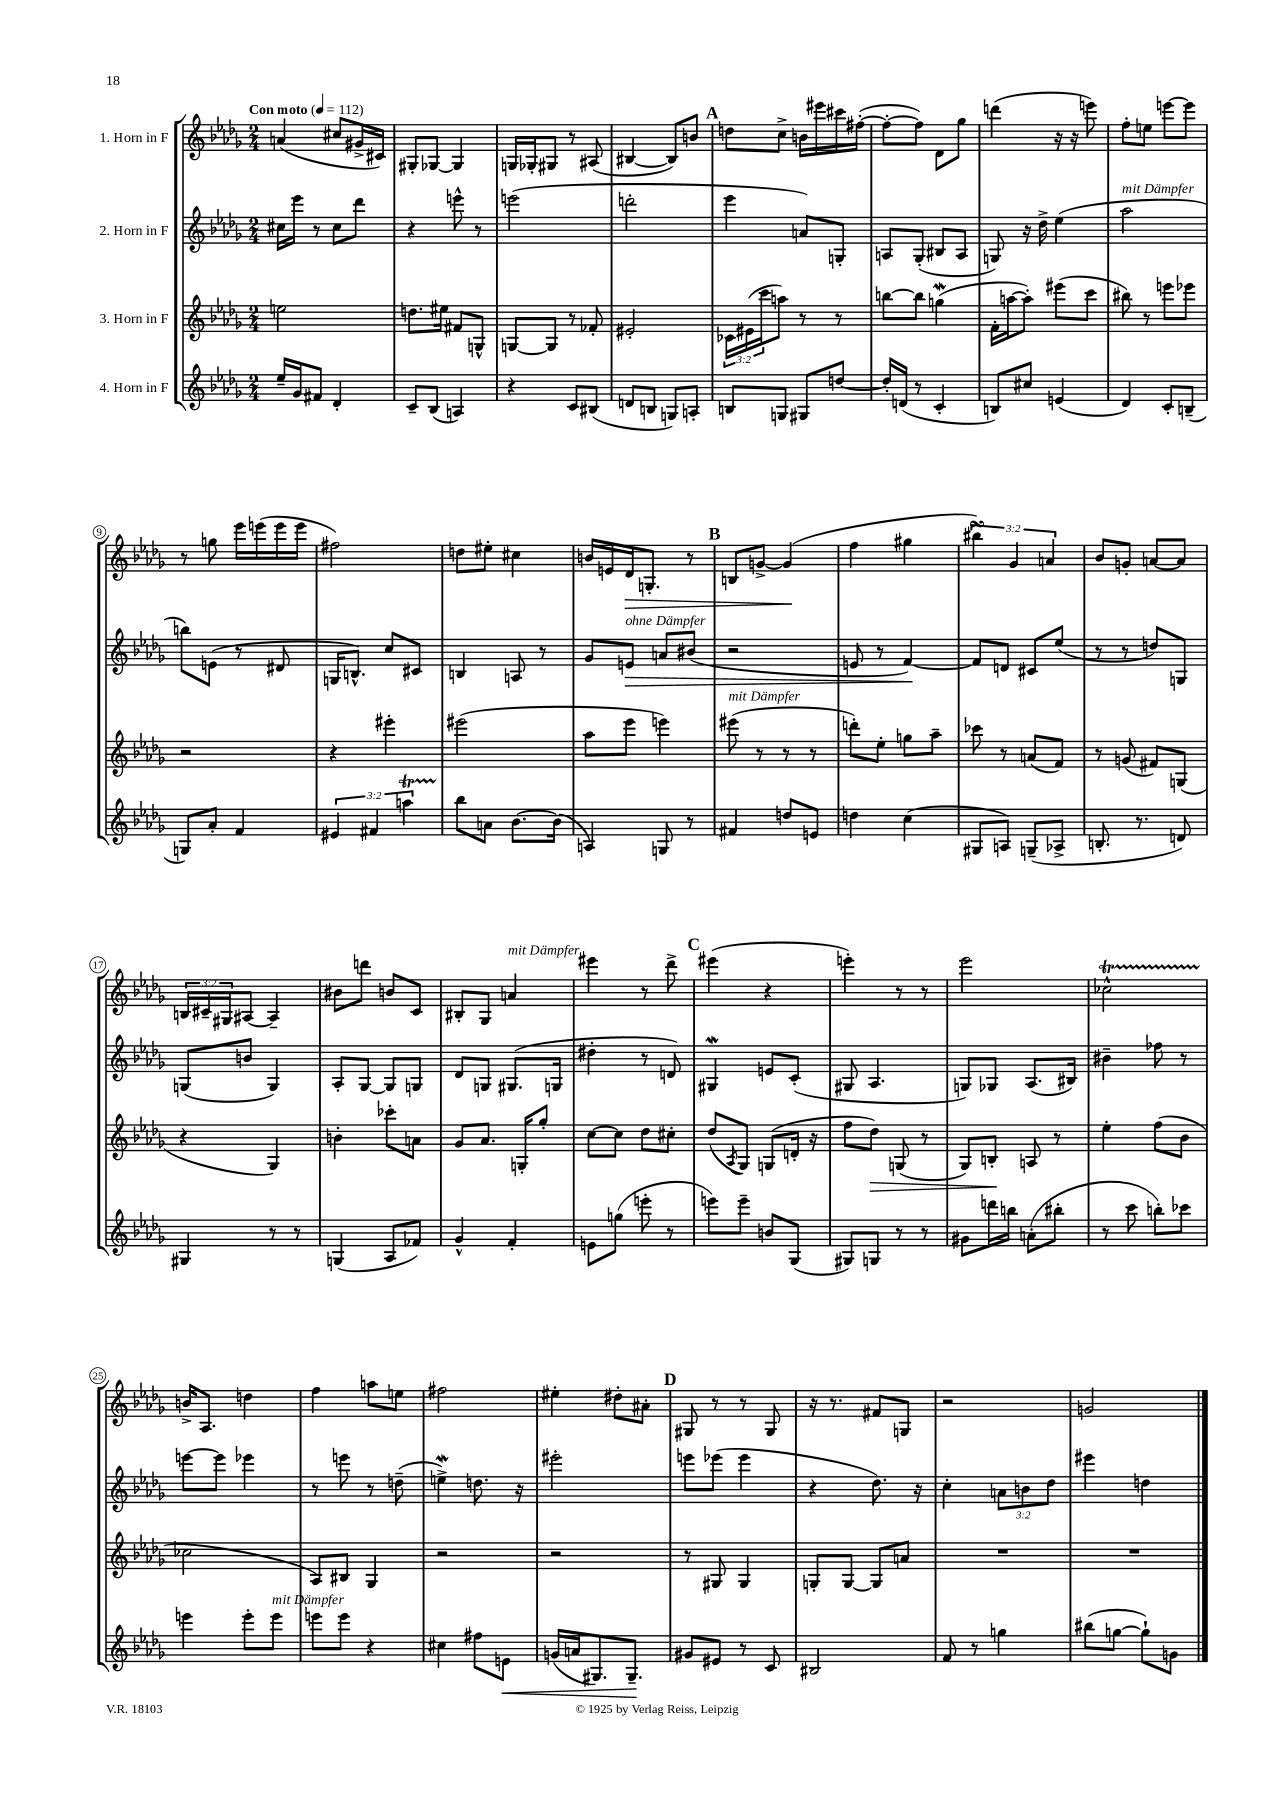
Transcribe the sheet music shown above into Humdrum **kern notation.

**kern	**kern	**kern	**kern
*staff4	*staff3	*staff2	*staff1
*clefG2	*clefG2	*clefG2	*clefG2
*k[b-e-a-d-g-]	*k[b-e-a-d-g-]	*k[b-e-a-d-g-]	*k[b-e-a-d-g-]
*M2/4	*M2/4	*M2/4	*M2/4
*MM112	*MM112	*MM112	*MM112
16ee-~/LL	2ee\	16cc#\LL	(4a/
16g-/J	.	16eee-\JJ	.
8f#/J	.	8r	.
4d-'/	.	8cc#\L	8cc#/L
.	.	8ddd-\J	16g#^/L
.	.	.	16c#/JJ)
=	=	=	=
8c~/L	8.dd\L	4r	8G#'/L
(8B-/J	.	.	[8G-/J
.	16ee#\Jk	.	.
4A/)	8f#/L	8eee^^\	4G-/]
.	8G^^/J	8r	.
=	=	=	=
4r	[8G/L	(2eee\	16G/LL
.	.	.	16G-'/J
.	8G/]J	.	8G#/J
8c/L	8r	.	8r
(8B#/J	8f-'/	.	(8A#/
=	=	=	=
8d/L	2e#'/	2ddd'\	[4B#/
8B/J	.	.	.
8G/L)	.	.	8B#/]L)
8A'/J	.	.	8b/J
=	=	=	=
8B/L	24c-\LL	4eee-\	8dd\L
.	(24e#\	.	.
.	24ccc\J	.	.
8G/J	8aa\J)	.	8cc^\J
8G#/L	8r	8a/L)	16b\LL
.	.	.	16eee#\
[8dd/J	8r	8G'/J	16ccc#\
.	.	.	([16ff#'\JJ
=	=	=	=
16dd'/]LL	[8bb\L	8A/L	8ff#'\_L
(16d/JJ	.	.	.
8r	8bb\]J	(8G-'/J	8ff#\]J)
4c'/	(4gg\	8B#/L	8d-\L
.	.	8A/J	8gg-\J
=	=	=	=
8B/L)	16f'\LL	8G/)	(4ddd\
.	[16aa\J	.	.
8cc#/J	8aa'\]J)	16r	.
.	.	16dd-^\	.
(4e/	(8eee#\L	(4ee-\	16r
.	.	.	16r
.	8ccc\J	.	8eee\)
=	=	=	=
4d-/)	8bb#\)	2aa-\	8ff'\L
.	8r	.	8ee\J
8c'/L	8eee\L	.	[8eee\L
(8B~/J	8eee-\J	.	8eee\]J
=	=	=	=
8G/L)	2r	8bb\L)	8r
8a-'/J	.	(8e\J	8gg\
4f/	.	8r	16eee-\LL
.	.	.	(16eee\
.	.	8d#/	16eee\
.	.	.	16eee\JJ
=	=	=	=
6e#/	4r	16G/LK	2ff#\)
.	.	8.B^^/J)	.
6f#/	.	.	.
.	4eee#'\	8cc/L	.
6aa\	.	.	.
.	.	8c#/J	.
=	=	=	=
8bb-\L	(2eee#\	4B/	8dd\L
8a\J	.	.	8ee#'\J
[8.b-\L	.	8A/	4cc#\
.	.	8r	.
(16b-\]Jk	.	.	.
=	=	=	=
4A/)	8aa-\L	8g-/L	16b/LL
.	.	.	16e/
.	8eee-\J	8e/J	16d-/J
.	.	.	8.G'/J
8G/	4eee\)	8a/L	.
8r	.	(8b#/J	8r
=	=	=	=
4f#/	(8eee#\	2r	8B/L
.	8r	.	[8g^/J
8dd/L	8r	.	(4g/]
8e/J	8r	.	.
=	=	=	=
4dd\	8ddd'\L)	8e/	4ff\
.	8ee-'\J	8r	.
(4cc\	8gg\L	[4f/)	4gg#\
.	8aa-~\J	.	.
=	=	=	=
8G#/L	8ccc-\	8f/]L	6bb#\)
8A/J)	8r	8d/J	.
.	.	.	6g-/
(8G~/L	(8a/L	8c#/L	.
.	.	.	6a/
8A-^/J	8f/J)	(8ee-/J	.
=	=	=	=
8.B'/	8r	8r	8b-/L
.	(8g/	8r	8g'/J
8.r	.	.	.
.	8f#/L)	8dd/L)	[8a/L
8d/)	(8G/J	8G/J	8a/]J
=	=	=	=
4G#/	4r	(8G/L	24B/LL
.	.	.	24c#~/
.	.	.	24G#/J
.	.	8b/J	[8A#/J
8r	4G-/)	4G/)	4A#~/]
8r	.	.	.
=	=	=	=
(4G/	4b'\	8A-'/L	8b#\L
.	.	[8G-/J	8ddd\J
8A-/L	8ccc-'\L	8G-/]L	8b/L
8f-/J)	8a\J	8G/J	8c/J
=	=	=	=
4g-^^/	8g-/L	8d-/L	8B#'/L
.	8.a-/J	8G/J	8G-/J
4f'/	.	(8.G#/L	4a/
.	16G'/LK	.	.
.	8gg-'/J	.	.
.	.	16G/Jk	.
=	=	=	=
8e\L	[8cc\L	4dd#'\	4eee#\
(8gg\J	8cc\]J	.	.
8eee'\	8dd-\L	8r	8r
8r	8cc#'\J	8d/)	8ddd-^\
=	=	=	=
8eee\L)	(8dd-/L	4G#/	(4eee#\
.	8qA-/	.	.
8eee~\J	8G-/J)	.	.
8b/L	(8G/L	8e/L	4r
(8G-/J	16d'/Jk	(8c'/J	.
.	16r	.	.
=	=	=	=
8G#/L)	8ff\L	8G#/	4eee'\)
8G/J	8dd-\J)	4.A-/	.
8r	(8G/	.	8r
8r	8r	.	8r
=	=	=	=
8g#\L	8G-/L)	8G/L)	2eee-\
16ddd\L	8B'/J	8G-/J	.
16bb\JJ	.	.	.
(8a'\L	8A/	(8.A-/L	.
8bb#'\J	8r	.	.
.	.	16B#/Jk)	.
=	=	=	=
8r	4ee-'\	4b#~\	2cc-^^\
8ccc\	.	.	.
8bb'\L)	(8ff\L	8ff-\	.
8ccc-\J	8b-\J	8r	.
=	=	=	=
4eee\	2cc-\	[8eee\L	16b^/LK
.	.	.	8.A-/J
.	.	8eee\]J	.
8eee'\L	.	4eee-\	4dd\
8eee\J	.	.	.
=	=	=	=
8eee\L	8A-/L)	8r	4ff\
8eee\J	8B#/J	8eee\	.
4r	4G-/	8r	8aa\L
.	.	(8dd~\	8ee\J
=	=	=	=
4cc#\	2r	4ee^\)	2ff#\
8ff#\L	.	8.dd\	.
8e\J	.	.	.
.	.	16r	.
=	=	=	=
(16g/LL	2r	2eee#'\	4ee#'\
16a/J	.	.	.
8.G#/)	.	.	.
.	.	.	8dd#'\L
8.G#~/J	.	.	.
.	.	.	8a#'\J
=	=	=	=
8g#/L	8r	8eee\L	8G#/
8e#/J	8G#/	(8eee-\J	8r
8r	4G#/	4eee-\	8r
8c/	.	.	8G#/
=	=	=	=
2B#/	8G'/L	4r	16r
.	.	.	8.r
.	[8G/J	.	.
.	8G/]L	8.dd-\)	8f#/L
.	8a/J	.	8G/J
.	.	16r	.
=	=	=	=
8f/	2r	4cc'\	2r
8r	.	.	.
4gg\	.	12a\L	.
.	.	12b\	.
.	.	12dd-\J	.
=	=	=	=
(8bb#\L	2r	4eee#\	2g/
[8gg\J	.	.	.
8gg`\]L)	.	4dd\	.
8g\J	.	.	.
==	==	==	==
*-	*-	*-	*-
